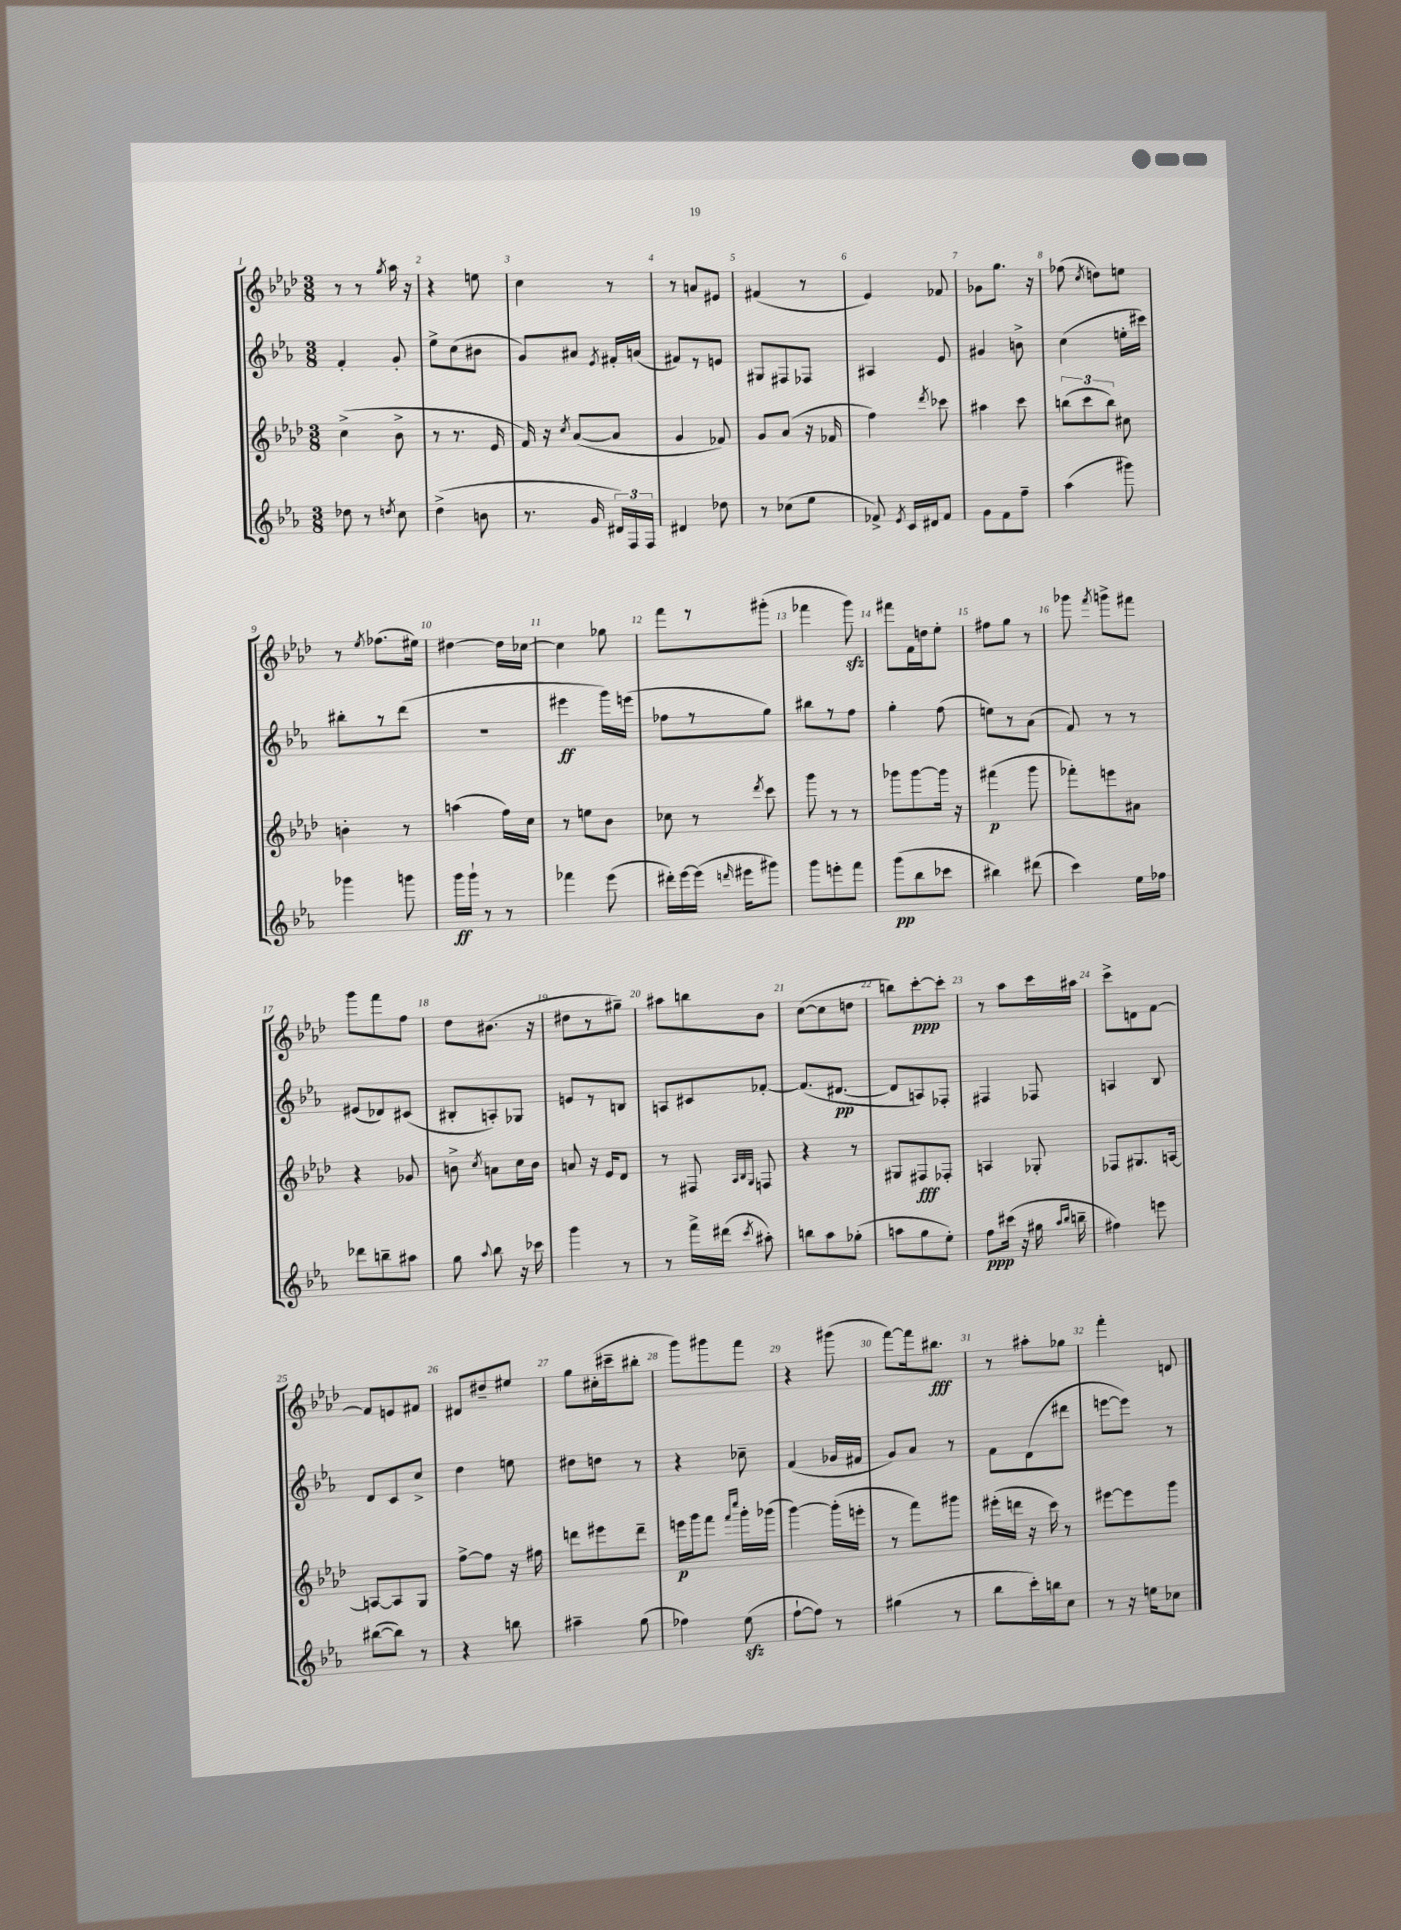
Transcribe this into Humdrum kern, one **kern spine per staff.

**kern	**kern	**kern	**kern
*staff4	*staff3	*staff2	*staff1
*clefG2	*clefG2	*clefG2	*clefG2
*k[b-e-a-]	*k[b-e-a-d-]	*k[b-e-a-]	*k[b-e-a-d-]
*M3/8	*M3/8	*M3/8	*M3/8
8dd-\	(4cc^\	4f'/	8r
8r	.	.	8r
8qdd/	.	.	8qgg/
8cc\	8b-^\	8g'/	16aa-\
.	.	.	16r
=	=	=	=
(4dd^\	8r	8ee-^\L	4r
.	8.r	(8cc\	.
8b\	.	8b#\J	8ee\
.	16e-/	.	.
=	=	=	=
8.r	16f/)	8g/L)	4cc\
.	16r	.	.
.	8qcc/	.	.
.	([8a-/L	8a#/J	.
16g/	.	.	.
.	.	8qe-/	.
24d#/LL)	8a-/]J	16f#'/LL	8r
24F/	.	.	.
.	.	(16a/JJ	.
24F/JJ	.	.	.
=	=	=	=
4d#/	4g/	8f#/L)	8r
.	.	8r	8a/L
8dd-\	8f-/)	8e/J	8e#/J
=	=	=	=
8r	8g/L	8G#/L	(4f#/
(8cc-\L	(8a-/J	8F#/	.
8ee-\J	16r	8F-/J	8r
.	16f-/	.	.
=	=	=	=
8f-^/)	4ff\)	4A#/	4e-/)
8qe-/	.	.	.
16c/LL	.	.	.
16d#/J	.	.	.
.	8qddd-/	.	.
8f-/J	8ccc-\	8e-/	8f-/
=	=	=	=
8g\L	4aa#\	4g#/	8g-\L
8f\	.	.	8.gg\J
8ff~\J	8ccc\	8b^\	.
.	.	.	16r
=	=	=	=
(4aa-\	(12bb\L	(4cc\	(8ff-\
.	12ccc\	.	.
.	.	.	8qcc/
.	.	.	8dd\L)
.	12bb\J)	.	.
8ggg#\)	8cc#\	16ee'\LL	8ee\J
.	.	16ccc#\JJ)	.
=	=	=	=
4ggg-\	4b'\	8bb#'\L	8r
.	.	.	8qee-/
.	.	8r	(8.ff-\L
8ggg\	8r	(8ddd\J	.
.	.	.	16ee#\Jk)
=	=	=	=
16ggg\LL	(4aa\	4.r	[4dd#\
16ggg`\JJ	.	.	.
8r	.	.	.
8r	16ff\LL)	.	16dd#\]LL
.	16cc\JJ	.	[16cc-\JJ
=	=	=	=
4fff-\	8r	4eee#\	4cc-\]
.	8ee\L	.	.
(8eee-\	8b-\J	16ggg\LL)	8gg-\
.	.	(16eee\JJ	.
=	=	=	=
16ddd#'\LL)	8cc-\	8ff-\L	8fff\L
[16eee-\	.	.	.
(16eee-\]JJ	8r	8r	8r
16qqddd/	.	.	.
16eee#\LK	.	.	.
.	8qddd-/	.	.
8ggg#\J)	8ccc\	8gg\J)	(8ggg#'\J
=	=	=	=
8ggg\L	8ggg\	8bb#\L	4fff-\
8eee'\	8r	8r	.
8fff\J	8r	8ff\J	8ggg\)
=	=	=	=
(8ggg\L	8ggg-\L	4gg'\	8fff#\L
8bb-\	[8ggg-\	.	16f\L
.	.	.	16dd\J
8ccc-\J	16ggg-\]Jk	(8ff\	8ee-'\J
.	16r	.	.
=	=	=	=
4bb#\)	(4fff#\	8ee\L)	8ff#\L
.	.	8r	8gg\J
(8ddd#\	8ggg\	(8a-\J	8r
=	=	=	=
4ccc\)	8fff-'\L)	8f/)	8ggg-\
.	.	.	8qfff/
.	8eee\	8r	8ggg^\L
16ee-\LL	8a#\J	8r	8fff#\J
16ff-\JJ	.	.	.
=	=	=	=
8ddd-\L	4r	(8e#/L	8ggg\L
8bb~\	.	8d-/)	8fff\
8aa#\J	8g-/	(8c#/J	8ff\J
=	=	=	=
8gg\	8b^\	8B#'/L	8dd-\L
8qqaa-/	8qcc/	.	.
8bb-\	8a\L	8A'/)	(8.b#\J
16r	16cc\L	8G-/J	.
16ccc-\	16b\JJ	.	16r
=	=	=	=
4ggg\	8a/	8e/L	8dd#\L
.	16r	8r	8r
.	16e-/LK	.	.
8r	8d-/J	8B/J	8gg#~\J)
=	=	=	=
8r	8r	8A/L	8aa#\L
16fff^\LL	8F#/	8c#/	8bb\
(16ddd#\JJ	.	.	.
.	32qqA-/LLL	.	.
.	32qqB-/	.	.
8qccc/	32qqG/JJJ	.	.
8aa#'\)	8F/	[8f-'/J	8b-\J
=	=	=	=
8bb\L	4r	(8.f-/]L	([8cc\L
8aa-\	.	.	8cc\]
.	.	[8.d#/J	.
(8gg-'\J	8r	.	8dd\J
=	=	=	=
8aa\L	8G#/L	8d#/]L	8bb\L)
8gg\	8F#/	8A/)	[8ccc'\
8ee-'\J)	8F-'/J	8F-'/J	8ccc'\]J
=	=	=	=
8ff\L	4A/	4F#/	8r
(16ccc#\Jk	.	.	8aa-\L
16r	.	.	.
16gg#\	8G-'/	8F-/	16ccc\L
16qqaa-/LL	.	.	.
16qqbb-/JJ	.	.	.
16bb~\	.	.	16aa#\JJ
=	=	=	=
4ff#\)	8F-/L	4A/	8ccc^\L
.	8.G#/	.	8d\
8eee\	.	8B-/	[8f\J
.	[16A/Jk	.	.
=	=	=	=
([8bb#\L	8A/_L	8d/L	8f/]L
8bb#\]J)	8A/]	8c/	8e/
8r	8G/J	8cc^/J	8f#/J
=	=	=	=
4r	[8ff^\L	4dd\	8d#/L
.	8ff\]J	.	8dd#~/
8bb\	16r	8ee\	8ee#/J
.	16ff#\	.	.
=	=	=	=
4aa#~\	8ddd\L	8dd#\L	8gg\L
.	8eee#\	8dd\J	(16cc#'\L
.	.	.	16ccc#~\J
(8gg\	8ddd~\J	8r	8bb#'\J
=	=	=	=
4ff-\)	16eee\LL	4r	8ggg\L)
.	16ggg\J	.	.
.	8fff\J	.	8ggg#\
.	16qqfff/LL	.	.
.	16qqcccc/JJ	.	.
(8ee-\	16ggg'\LL	8cc-~\	8fff\J
.	(16ggg-\JJ	.	.
=	=	=	=
[8ff`\L	[4ggg\)	(4f/	4r
8ff\]J)	.	.	.
8r	(16ggg'\]LL	16g-/LL	(8ggg#\
.	16eee'\JJ	16f#/JJ	.
=	=	=	=
(4gg#\	8r	8g/L)	[8fff\L)
.	8fff\L)	8a-/J	16fff\]k
.	.	.	8.bb#\J
8r	8ggg#\J	8r	.
=	=	=	=
8bb-\L	(16eee#'\LL	8f\L	8r
.	16ddd\JJ	.	.
16ccc'\L)	16r	(8d\	8aa#'\L
16bb\J	16ccc\)	.	.
8cc\J	8r	8ddd#\J	8gg-\J
=	=	=	=
8r	[8eee#\L	[8eee\L	4fff'\
16r	8eee#\]	8eee\]J)	.
16ee\LK	.	.	.
8cc-\J	8ggg\J	8r	8d/
==	==	==	==
*-	*-	*-	*-
